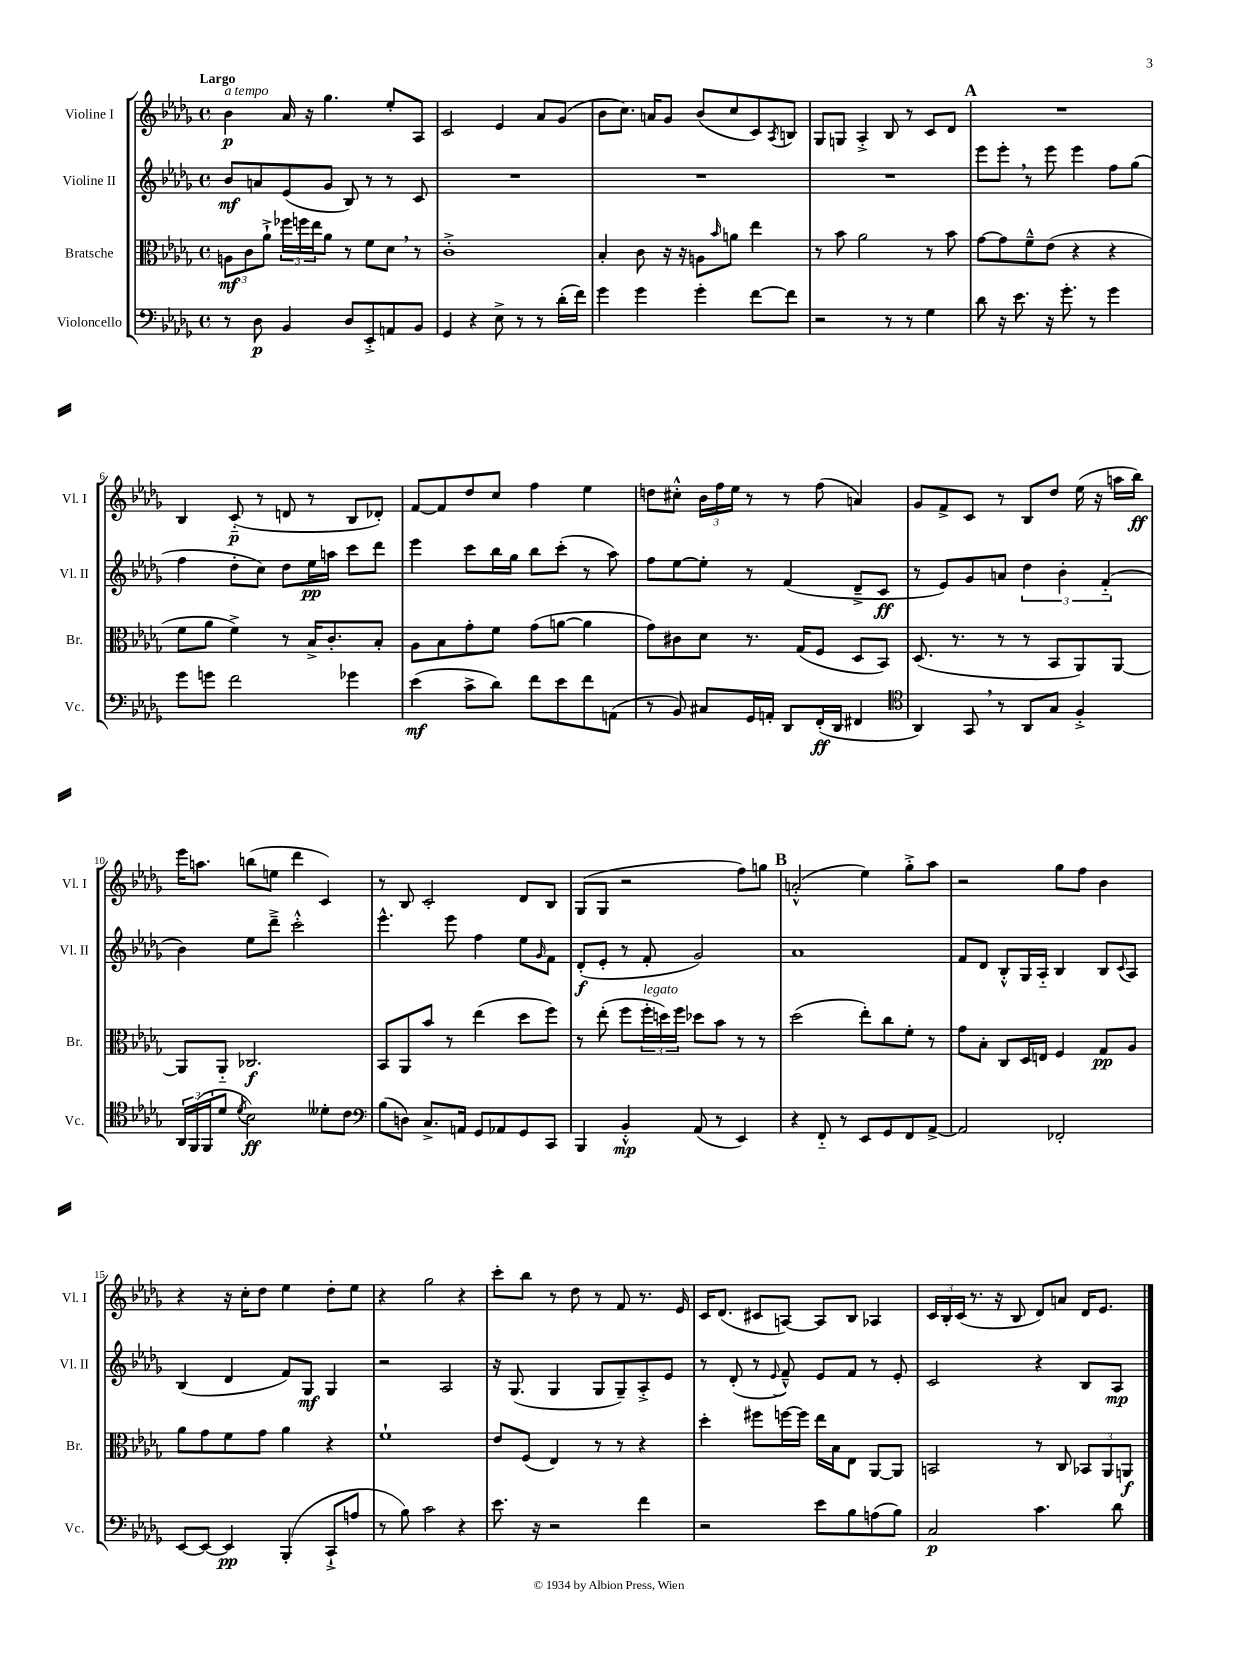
<<
\new StaffGroup <<
\new Staff = "s0" \with { instrumentName = "Violine I" shortInstrumentName = "Vl. I" } {
    \clef treble \key des \major \defaultTimeSignature \time 4/4 \tempo "Largo"
    bes'4\p^\markup { \italic "a tempo" } aes'16 r16 ges''4. ees''8-. aes8 |
    c'2 ees'4 aes'8 ges'8( |
    bes'8 c''8.) a'16 ges'8 bes'8( c''8 c'8) \acciaccatura { aes8 } b8 |
    ges8 g8 aes4-.-> bes8 r8 c'8 des'8 |
    \mark \markup { \bold "A" } R1 |
    bes4 c'8-_\p( r8 d'8 r8 bes8 des'8-.) |
    f'8~ f'8 des''8 c''8 f''4 ees''4 |
    d''8 cis''8-.-^ \tuplet 3/2 { bes'16 f''16 ees''16 } r8 r8 f''8( a'4) |
    ges'8 f'8-> c'8 r8 bes8 des''8 ees''16( r16 a''16 bes''16\ff) |
    ees'''16 a''8. b''8( e''8 des'''4 c'4) |
    r8 bes8 c'2-. des'8 bes8 |
    ges8( ges8 r2 f''8) g''8 |
    \mark \markup { \bold "B" } a'2-.-^( ees''4) ges''8-.-> aes''8 |
    r2 ges''8 f''8 bes'4 |
    r4 r16 c''16-. des''8 ees''4 des''8-. ees''8 |
    r4 ges''2 r4 |
    c'''8-. bes''8 r8 des''8 r8 f'8 r8. ees'16 |
    c'16 des'8.( cis'8 a8~) a8 bes8 aes4 |
    \tuplet 3/2 { c'16 bes16-. c'16( } r8. r16 bes8 des'8) a'8 des'16 ees'8. \bar "|." |
}
\new Staff = "s1" \with { instrumentName = "Violine II" shortInstrumentName = "Vl. II" } {
    \clef treble \key des \major \defaultTimeSignature \time 4/4
    bes'8\mf a'8 ees'8( ges'8 bes8) r8 r8 c'8 |
    R1 |
    R1 |
    R1 |
    \mark \markup { \bold "A" } ees'''8 ees'''8-. \breathe r8 ees'''8 ees'''4 f''8 ges''8( |
    f''4 des''8-. c''8) des''8 ees''16\pp a''16 c'''8 des'''8 |
    ees'''4 c'''8 bes''16 ges''16 bes''8 c'''8-.( r8 aes''8) |
    f''8 ees''8~ ees''8-. r8 f'4( des'8---> c'8\ff |
    r8 ees'8) ges'8 a'8 \tuplet 3/2 { des''4 bes'4-. f'4-_( } |
    bes'4) ees''8 des'''8---> c'''2-.-^ |
    ees'''4.-^ ees'''8 f''4 ees''8 \grace { ges'16 } f'8 |
    des'8-.\f( ees'8-. r8 f'8-. ges'2) |
    \mark \markup { \bold "B" } aes'1 |
    f'8 des'8 bes8-.-^ ges16 aes16-_ bes4 bes8 \appoggiatura { c'8 } aes8 |
    bes4( des'4 f'8) ges8\mf ges4 |
    r2 aes2 |
    r16 ges8.( ges4 ges8 ges8--) aes8-.-> ees'8 |
    r8 des'8-.( r8 \appoggiatura { ees'8 } f'8---^) ees'8 f'8 r8 ees'8-. |
    c'2 r4 bes8 aes8\mp \bar "|." |
}
\new Staff = "s2" \with { instrumentName = "Bratsche" shortInstrumentName = "Br." } {
    \clef alto \key des \major \defaultTimeSignature \time 4/4
    \tuplet 3/2 { a8\mf c'8 aes'8-!-> } \tuplet 3/2 { fes''16 f''16 ees''16 } aes'8 r8 f'8 des'8 \breathe r8 |
    c'1-.-> |
    bes4-. c'8 r16 r16 a8 \grace { bes'16 } a'8 ees''4 |
    r8 bes'8 aes'2 r8 bes'8 |
    \mark \markup { \bold "A" } ges'8~ ges'8 f'8---^ ees'8( r4 r4 |
    f'8 aes'8 f'4->) r8 bes16-> c'8.-. bes8-. |
    aes8 bes8 ges'8-. f'8 ges'8( a'8~ a'4 |
    ges'8) cis'8 des'8 r8. ges16( f8 des8 bes,8) |
    des8.( r8. r8 r8 bes,8 aes,8) aes,8~ |
    aes,8 aes,8-_ ces2.\f |
    bes,8 aes,8 bes'8 r8 ees''4( des''8 f''8) |
    r8 ees''8-.( f''8 \tuplet 3/2 { f''16-.^\markup { \italic "legato" } d''16) f''16 } des''8 bes'8 r8 r8 |
    \mark \markup { \bold "B" } des''2( ees''8-.) c''8 f'8-. r8 |
    ges'8 bes8-. c8 des16 e16 f4 ges8\pp aes8 |
    aes'8 ges'8 f'8 ges'8 aes'4 r4 |
    f'1-! |
    ees'8 f8( ees4) r8 r8 r4 |
    des''4-. fis''8 f''16~ f''16 ees''16 bes16 ees8 aes,8~ aes,8 |
    b,2 r8 c8 \tuplet 3/2 { bes,8 aes,8 a,8\f } \bar "|." |
}
\new Staff = "s3" \with { instrumentName = "Violoncello" shortInstrumentName = "Vc." } {
    \clef bass \key des \major \defaultTimeSignature \time 4/4
    r8 des8\p bes,4 des8 ees,8-.-> a,8 bes,8 |
    ges,4 r4 ees8-> r8 r8 des'16-.( f'16) |
    ges'4 ges'4 ges'4-. f'8~ f'8 |
    r2 r8 r8 ges4 |
    \mark \markup { \bold "A" } des'8 r16 ees'8. r16 ges'8.-. r8 ges'4 |
    ges'8 g'8 f'2 ges'4 |
    ees'4\mf( c'8-> des'8) f'8 ees'8 f'8 a,8( |
    r8 bes,8) cis8 ges,16 a,16-. des,8 f,16-.\ff( des,16 fis,4 |
    \clef tenor aes,4) ges,8 \breathe r8 aes,8 ges8 f4-.-> |
    \tuplet 3/2 { aes,16 f,16( f,16 } des'8 \acciaccatura { des'8 } bes2\ff) deses'8-. c'8 |
    \clef bass bes8( d8) c8.-> a,16 ges,8 aes,8 ges,8 c,8 |
    bes,,4 bes,4-.-^\mp aes,8( r8 ees,4) |
    \mark \markup { \bold "B" } r4 f,8-_ r8 ees,8 ges,8 f,8 aes,8~-> |
    aes,2 fes,2-. |
    ees,8~ ees,8~ ees,4\pp bes,,4-.( c,8-!-> a8 |
    r8 bes8) c'2 r4 |
    ees'8. r16 r2 f'4 |
    r2 ees'8 bes8 a8( bes8) |
    c2\p c'4. des'8 \bar "|." |
}
>>
>>
